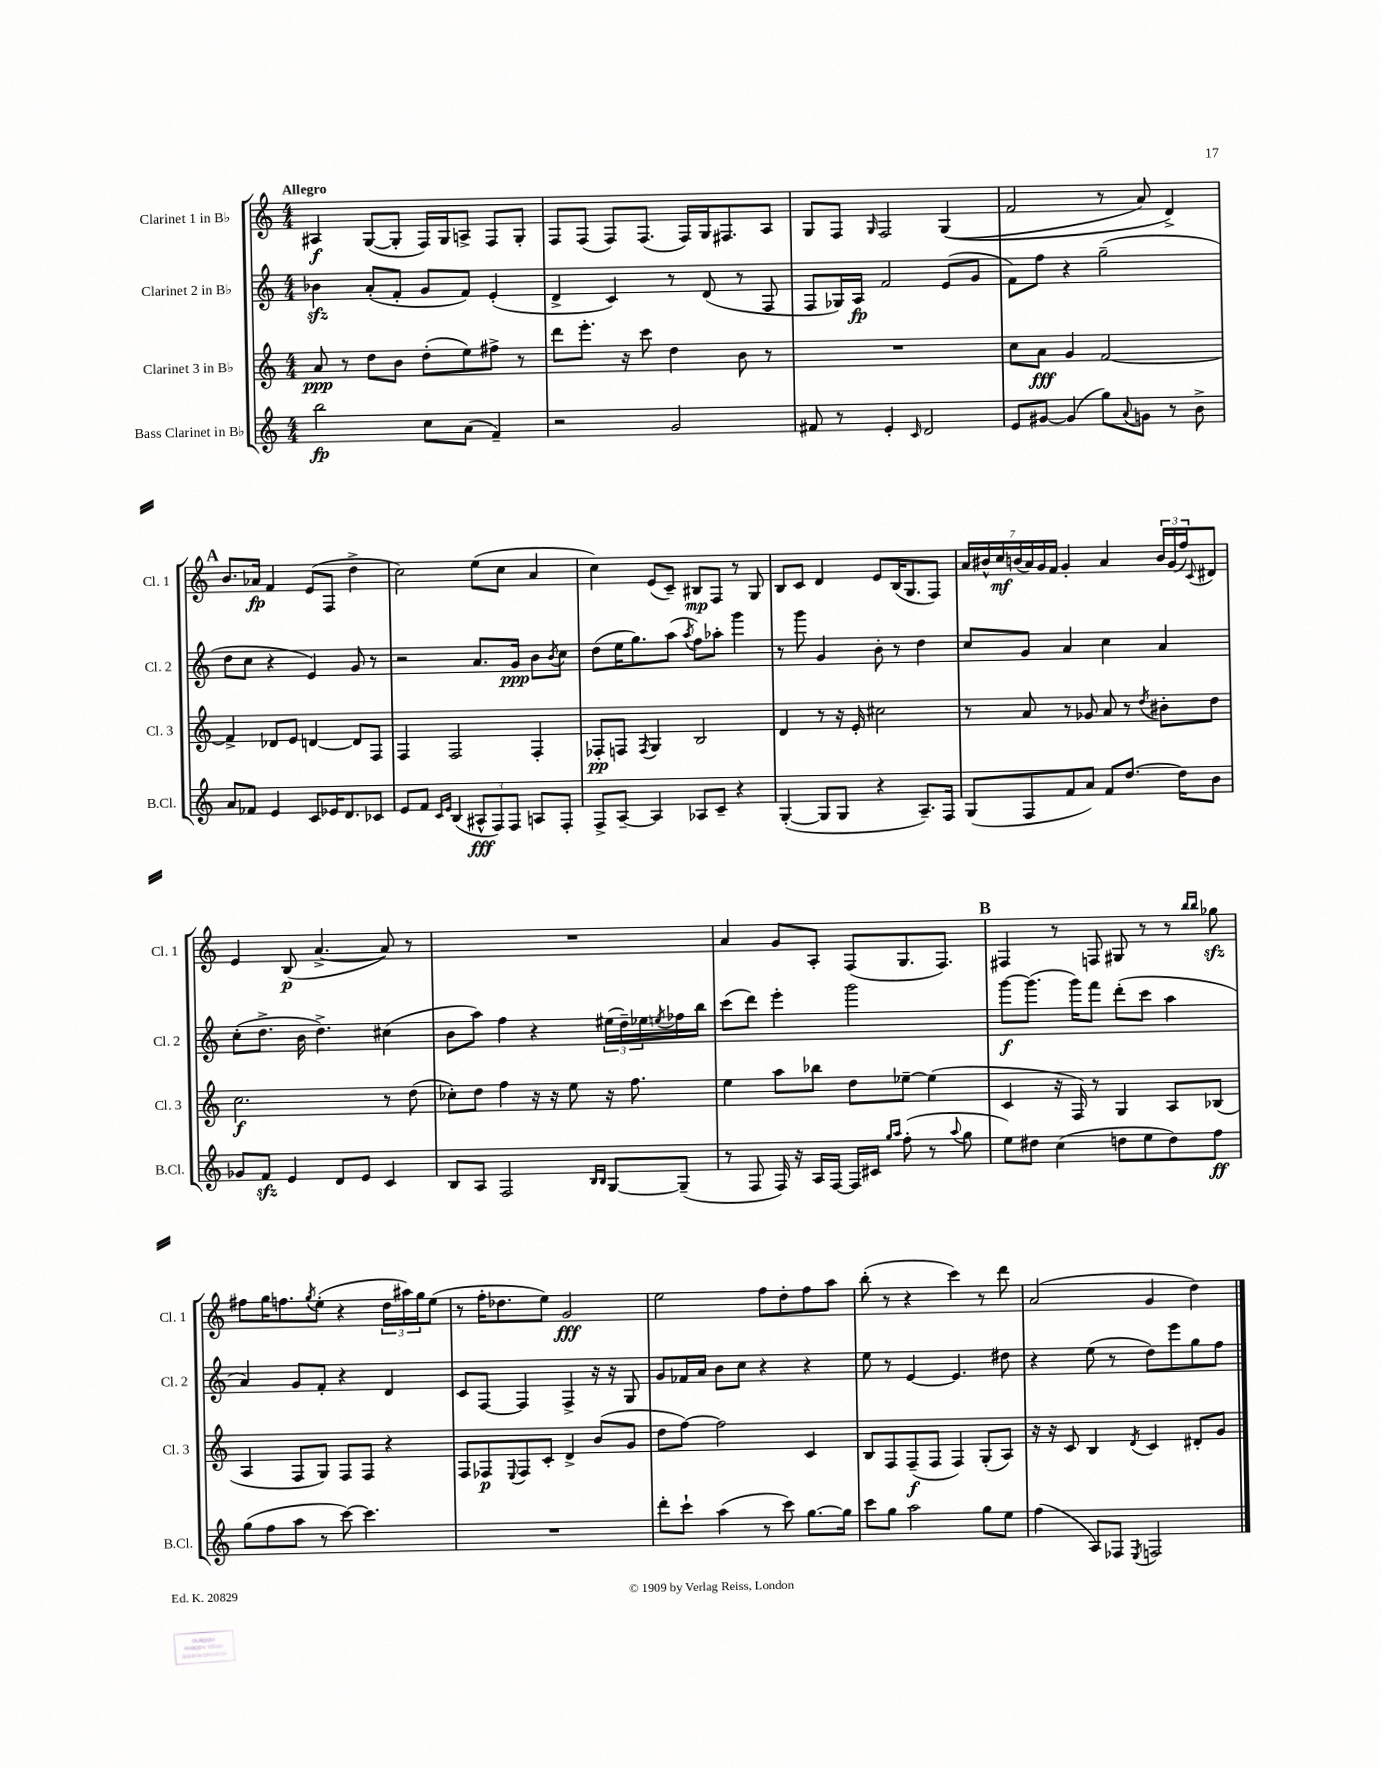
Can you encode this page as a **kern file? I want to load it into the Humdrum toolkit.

**kern	**dynam	**kern	**dynam	**kern	**dynam	**kern	**dynam
*part4	*part4	*part3	*part3	*part2	*part2	*part1	*part1
*staff4	*staff4	*staff3	*staff3	*staff2	*staff2	*staff1	*staff1
*I"Bass Clarinet in B♭	*	*I"Clarinet 3 in B♭	*	*I"Clarinet 2 in B♭	*	*I"Clarinet 1 in B♭	*
*I'B.Cl.	*	*I'Cl. 3	*	*I'Cl. 2	*	*I'Cl. 1	*
*clefG2	*	*clefG2	*	*clefG2	*	*clefG2	*
*k[]	*	*k[]	*	*k[]	*	*k[]	*
*M4/4	*	*M4/4	*	*M4/4	*	*M4/4	*
=1	=1	=1	=1	=1	=1	=1	=1
!	!	!	!	!	!	!LO:TX:a:B:t=Allegro	!
2bb\	fp	8a/	ppp	4b-Xzz\	.	4A#X/	f
.	.	8r	.	.	.	.	.
.	.	8dd\L	.	(8a'/L	.	([8G/L	.
.	.	8b\J	.	8f'/J	.	8G'/J]	.
8cc\L	.	(8dd'\L	.	8g/L	.	16F/LL)	.
.	.	.	.	.	.	16G/J	.
(8a\J	.	8ee\)	.	8f/J)	.	8An^/J	.
4f~/)	.	8ff#X^\J	.	(4e'/	.	8F/L	.
.	.	8r	.	.	.	8G'/J	.
=2	=2	=2	=2	=2	=2	=2	=2
2r	.	8ddd\L	.	4d^/	.	8F/L	.
.	.	8.eee'\J	.	.	.	(8F/J	.
.	.	.	.	4c/)	.	8F/L)	.
.	.	16r	.	.	.	.	.
.	.	8ccc\	.	.	.	(8.F/J	.
2g/	.	4dd\	.	8r	.	.	.
.	.	.	.	.	.	16F/LL)	.
.	.	.	.	(8d/	.	16G/J	.
.	.	.	.	.	.	8.F#X/	.
.	.	8b\	.	8r	.	.	.
.	.	8r	.	8F/	.	8A/J	.
=3	=3	=3	=3	=3	=3	=3	=3
8f#X/	.	1r	.	8F/L	.	8G/L	.
8r	.	.	.	16G-X/L)	.	8F/J	.
.	.	.	.	16A/JJ	fp	.	.
.	.	.	.	.	.	16qqG/	.
4e'/	.	.	.	2f/	.	2F/	.
16qqc/	.	.	.	.	.	.	.
2d/	.	.	.	.	.	.	.
.	.	.	.	(8e/L	.	((4G/	.
.	.	.	.	8g/J	.	.	.
=4	=4	=4	=4	=4	=4	=4	=4
8e/L	.	8cc\L	.	8f\L)	.	2f/	.
[8g#X/J	.	8a\J	fff	8ff\J	.	.	.
(4g#/]	.	4g/	.	4r	.	.	.
8gg\L)	.	[2f/	.	(2gg~\	.	8r	.
8qqa/	.	.	.	.	.	.	.
8gn\J	.	.	.	.	.	8a/)	.
8r	.	.	.	.	.	4d^/)	.
8b^\	.	.	.	.	.	.	.
!!LO:LB:g=z
!!LO:REH:place=s1:t=A
=5	=5	=5	=5	=5	=5	=5	=5
8a/L	.	4f^/]	.	8dd\L	.	8.b/L	.
8f-X/J	.	.	.	8cc\J	.	.	.
.	.	.	.	.	.	16a-X/Jk	fp
4e/	.	8d-X/L	.	4r	.	4f/	.
.	.	8e/J	.	.	.	.	.
8c/L	.	[4dn/	.	4e/)	.	(8e/L	.
16e-X/K	.	.	.	.	.	8F/J	.
8.d/	.	.	.	.	.	.	.
.	.	8d/L]	.	8g/	.	4dd^\	.
8c-X/J	.	8F/J	.	8r	.	.	.
=6	=6	=6	=6	=6	=6	=6	=6
8e/L	.	4F/	.	2r	.	2cc\)	.
8f/J	.	.	.	.	.	.	.
16qqc/LL	.	.	.	.	.	.	.
16qqe/JJ	.	.	.	.	.	.	.
(4B/	.	2F/	.	.	.	.	.
12A#X^^/L	fff	.	.	8.a/L	.	(8ee\L	.
12F/)	.	.	.	.	.	.	.
.	.	.	.	.	.	8cc\J	.
12F/J	.	.	.	.	.	.	.
.	.	.	.	16g/Jk	ppp	.	.
8An/L	.	4F'/	.	8b\L	.	4a/	.
.	.	.	.	8qb/	.	.	.
8F'/J	.	.	.	8cc\J	.	.	.
=7	=7	=7	=7	=7	=7	=7	=7
8F^/L	.	8F-X'/L	pp	(8dd\L	.	4cc\)	.
[8A~/J	.	8Fn/J	.	16ee\K	.	.	.
.	.	.	.	8.gg\)	.	.	.
.	.	8qF/	.	.	.	.	.
4A/]	.	4G/	.	.	.	(8e/L	.
.	.	.	.	(8aa\J	.	8c~/J)	.
.	.	.	.	8qaa/	.	.	.
8A-X/L	.	2B/	.	8ff\L)	.	8B#X/L	mp
8c~/J	.	.	.	8aa-X'\J	.	8F/J	.
4r	.	.	.	4ggg\	.	8r	.
.	.	.	.	.	.	8G/	.
=8	=8	=8	=8	=8	=8	=8	=8
([4G'/	.	4d/	.	8r	.	8B/L	.
.	.	.	.	8ggg\	.	8c/J	.
8G/L]	.	8r	.	4g/	.	4d/	.
8G/J	.	16r	.	.	.	.	.
.	.	16e'/	.	.	.	.	.
4r	.	2cc#X\	.	8b'\	.	8e/L	.
.	.	.	.	8r	.	(16B/K	.
.	.	.	.	.	.	8.G/	.
8.A~/L)	.	.	.	4dd\	.	.	.
.	.	.	.	.	.	8F/J)	.
16F/Jk	.	.	.	.	.	.	.
=9	=9	=9	=9	=9	=9	=9	=9
(8G/L	.	8r	.	8cc/L	.	28a/LL	.
.	.	.	.	.	.	28b#X^^/	.
.	.	.	.	.	.	28cc/	mf
.	.	.	.	.	.	(28bn/	.
8F/	.	8a/	.	8g/J	.	.	.
.	.	.	.	.	.	28a/)	.
.	.	.	.	.	.	28g/	.
.	.	.	.	.	.	28f/JJ	.
8f/	.	8r	.	4a/	.	4g'/	.
8a/J)	.	8g-X/	.	.	.	.	.
8f/L	.	8a/	.	4cc\	.	4a/	.
[8.dd/J	.	8r	.	.	.	.	.
.	.	8qdd/	.	.	.	.	.
.	.	8b#X'\L	.	4a/	.	24b/LL	.
.	.	.	.	.	.	(24g/	.
16dd\KL]	.	.	.	.	.	.	.
.	.	.	.	.	.	24ff/J)	.
.	.	.	.	.	.	8qqc/	.
8b\J	.	8dd\J	.	.	.	8d#X/J	.
!!LO:LB:g=z
=10	=10	=10	=10	=10	=10	=10	=10
8g-X/L	.	2.cc\	f	(8cc'\L	.	4e/	.
8fzz/J	.	.	.	8.dd^\J	.	.	.
4e/	.	.	.	.	.	(8B/	p
.	.	.	.	16b\	.	.	.
.	.	.	.	4.dd^\)	.	[4.a^/	.
8d/L	.	.	.	.	.	.	.
8e/J	.	.	.	.	.	.	.
4c/	.	8r	.	(4cc#X\	.	8a/])	.
.	.	(8dd\	.	.	.	8r	.
=11	=11	=11	=11	=11	=11	=11	=11
8B/L	.	8cc-X'\L)	.	8b\L	.	1r	.
8A/J	.	8dd\J	.	8aa\J)	.	.	.
2F/	.	4ff\	.	4ff\	.	.	.
.	.	16r	.	4r	.	.	.
.	.	16r	.	.	.	.	.
.	.	8ee\	.	.	.	.	.
16qqB/LL	.	.	.	.	.	.	.
16qqB/JJ	.	.	.	.	.	.	.
[8G/L	.	16r	.	(24ee#X\LL	.	.	.
.	.	.	.	24dd~\)	.	.	.
.	.	8.ff\	.	.	.	.	.
.	.	.	.	24ee-X\	.	.	.
.	.	.	.	8qeen/	.	.	.
(8G~/J]	.	.	.	16ff-X\	.	.	.
.	.	.	.	16bb\JJ	.	.	.
=12	=12	=12	=12	=12	=12	=12	=12
8r	.	4ee\	.	(8ccc\L	.	4a/	.
8F/	.	.	.	8ddd\J)	.	.	.
16F/)	.	8aa\L	.	4eee'\	.	8g/L	.
16r	.	.	.	.	.	.	.
16A/LL	.	8bb-X\J	.	.	.	8A'/J	.
[16F/JJ	.	.	.	.	.	.	.
16F/LL]	.	8dd\L	.	2ggg\	.	(8F/L	.
16c#X/JJ	.	.	.	.	.	.	.
16qqgg/LL	.	.	.	.	.	.	.
16qqaa/JJ	.	.	.	.	.	.	.
(8ff'\	.	[8ee-X~\J	.	.	.	8.G/	.
8r	.	(4ee-\]	.	.	.	.	.
.	.	.	.	.	.	8.F/J)	.
8qqaa/	.	.	.	.	.	.	.
8gg\	.	.	.	.	.	.	.
!!LO:REH:place=s1:t=B
=13	=13	=13	=13	=13	=13	=13	=13
8ee\L)	.	4c/	.	[8ggg\L	f	4F#X/	.
8dd#X\J	.	.	.	(8.ggg\J]	.	.	.
(4cc\	.	16r	.	.	.	8r	.
.	.	16F/)	.	16ggg\KL)	.	.	.
.	.	8r	.	8fff\J	.	8Fn/	.
8ddn\L	.	4G/	.	(8ddd'\L	.	8G#X/	.
8ee\	.	.	.	8ccc\J	.	8r	.
8dd\)	.	8A/L	.	4aa\	.	8r	.
.	.	.	.	.	.	16qqbb/LL	.
.	.	.	.	.	.	16qqbb/JJ	.
8ff\J	ff	(8B-X/J	.	.	.	8gg-Xzz\	.
!!LO:LB:g=z
=14	=14	=14	=14	=14	=14	=14	=14
(8gg\L	.	4A/	.	4a/)	.	8ff#X\L	.
8ff\	.	.	.	.	.	16gg\K	.
.	.	.	.	.	.	8.ffn\	.
8aa\J	.	8F/L	.	8g/L	.	.	.
.	.	.	.	.	.	8qgg/	.
8r	.	8G/J)	.	8f'/J	.	(8ee'\J	.
[8ccc\)	.	8F/L	.	4r	.	4r	.
4.ccc\]	.	8F/J	.	.	.	.	.
.	.	4r	.	4d/	.	24dd\LL	.
.	.	.	.	.	.	24aa#X\)	.
.	.	.	.	.	.	24gg\J	.
.	.	.	.	.	.	(8ee\J	.
=15	=15	=15	=15	=15	=15	=15	=15
1r	.	8F/L	.	8c/L	.	8r	.
.	.	8F-X/	p	[8F/J	.	16ff'\KL	.
.	.	.	.	.	.	8.dd-X\	.
.	.	8qqE/	.	.	.	.	.
.	.	8F-/	.	4F/]	.	.	.
.	.	8c'/J	.	.	.	8ee\J)	.
.	.	4d^/	.	4F^/	.	2g/	fff
.	.	(8b/L	.	16r	.	.	.
.	.	.	.	16r	.	.	.
.	.	8g/J	.	8G/	.	.	.
=16	=16	=16	=16	=16	=16	=16	=16
8ddd'\L	.	8dd\L	.	8g/L	.	2ee\	.
8ccc`\J	.	[8ff\J)	.	16f-X/L	.	.	.
.	.	.	.	16a/JJ	.	.	.
(4aa\	.	2ff\]	.	8b\L	.	.	.
.	.	.	.	8cc\J	.	.	.
8r	.	.	.	4r	.	8ff\L	.
8ccc\)	.	.	.	.	.	8dd'\	.
[8.gg\L	.	4c/	.	4r	.	8ff\	.
.	.	.	.	.	.	8aa\J	.
16gg\Jk]	.	.	.	.	.	.	.
=17	=17	=17	=17	=17	=17	=17	=17
8ccc\L	.	8B/L	.	8ee\	.	(8bb'\	.
8gg\J	.	8F/	.	8r	.	8r	.
2aa\	.	(8F~/	f	[4e/	.	4r	.
.	.	8F/J	.	.	.	.	.
.	.	4F/)	.	4.e/]	.	4ccc\)	.
8gg\L	.	(8G'/L	.	.	.	8r	.
8ee\J	.	8A/J)	.	8dd#X\	.	8ddd\	.
=18	=18	=18	=18	=18	=18	=18	=18
(4ff\	.	16r	.	4r	.	(2a/	.
.	.	16r	.	.	.	.	.
.	.	8c/	.	.	.	.	.
8A/L)	.	4B/	.	(8ee\	.	.	.
8F-X/J	.	.	.	8r	.	.	.
8qE/	.	8qd/	.	.	.	.	.
2Fn/	.	4c/	.	8dd\L)	.	4g/	.
.	.	.	.	8eee\	.	.	.
.	.	8d#X'/L	.	8gg\	.	4dd\)	.
.	.	8g/J	.	8ff\J	.	.	.
==	==	==	==	==	==	==	==
*-	*-	*-	*-	*-	*-	*-	*-
